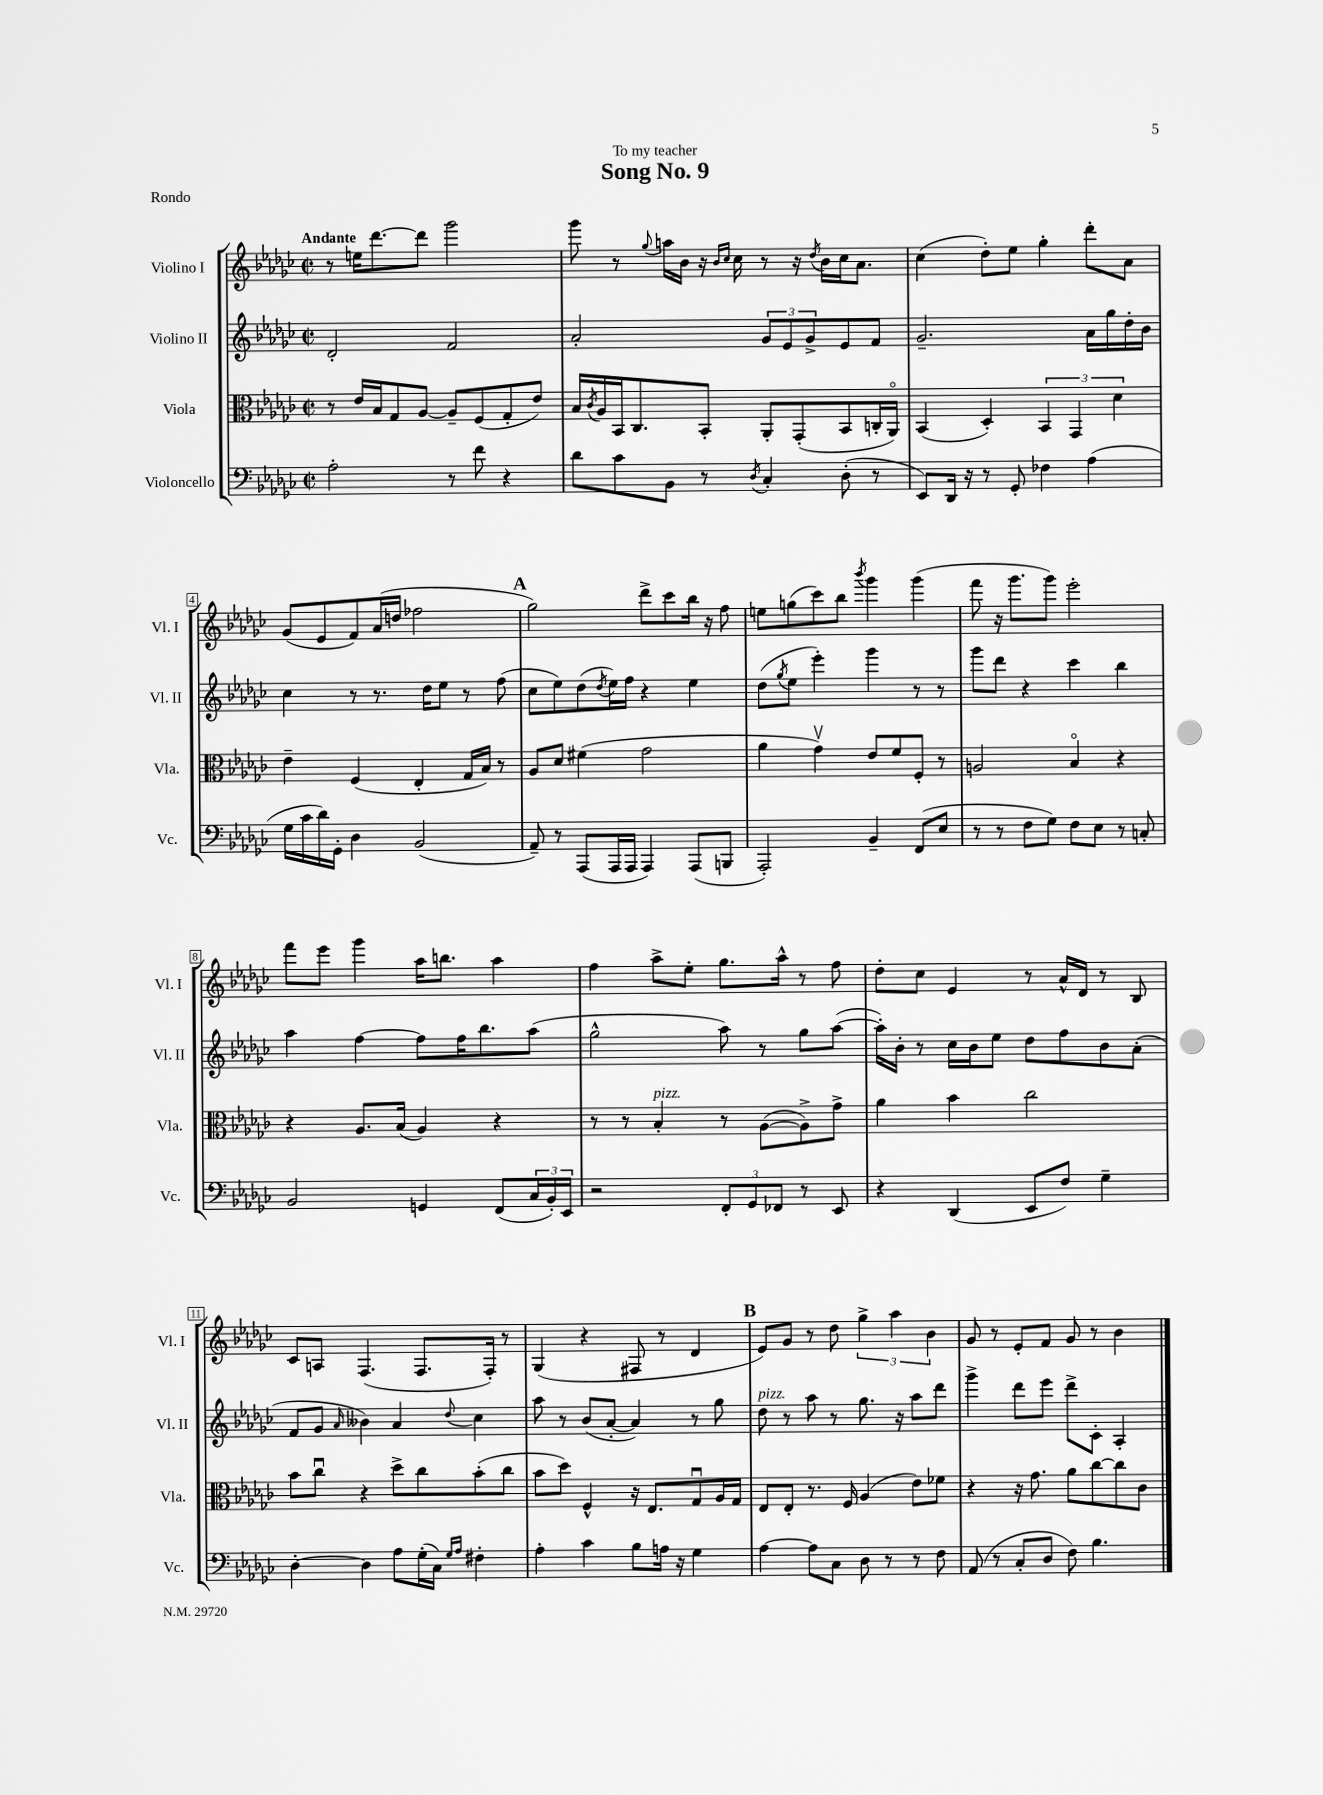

**kern	**kern	**kern	**kern
*part4	*part3	*part2	*part1
*staff4	*staff3	*staff2	*staff1
*I"Violoncello	*I"Viola	*I"Violino II	*I"Violino I
*I'Vc.	*I'Vla.	*I'Vl. II	*I'Vl. I
*clefF4	*clefC3	*clefG2	*clefG2
*k[b-e-a-d-g-c-]	*k[b-e-a-d-g-c-]	*k[b-e-a-d-g-c-]	*k[b-e-a-d-g-c-]
*M2/2	*M2/2	*M2/2	*M2/2
*met(c|)	*met(c|)	*met(c|)	*met(c|)
=1	=1	=1	=1
!	!	!	!LO:TX:a:B:t=Andante
2A-'\	8r	2d-'/	8r
.	16e-/LL	.	16een\KL
.	16B-/J	.	[8.ddd-\
.	8G-/	.	.
.	[8A-/J	.	8ddd-\J]
8r	8A-~/L]	2f/	2ggg-\
8f\	(8F/	.	.
4r	8G-'/	.	.
.	8e-/J)	.	.
=2	=2	=2	=2
8d-\L	16B-/LL	2a-'/	8ggg-\
.	8qc-/	.	.
.	16A-/	.	.
8c-\	16BB-/J	.	8r
.	8.C-/	.	.
.	.	.	8qqgg-/
8BB-\J	.	.	16aan\LL
.	.	.	16b-\JJ
8r	8BB-'/J	.	16r
.	.	.	16qqb-/LL
.	.	.	16qqcc-/JJ
.	.	.	16cc-\
8qD-/	.	.	.
4C-'/	8AA-'/L	12g-/L	8r
.	.	12e-/	.
.	(8GG-'/	.	16r
.	.	12g-^/	.
.	.	.	8qdd-/
.	.	.	16b-\LL
(8D-'\	8BB-/	8e-/	16cc-\J
.	.	.	8.a-\J
8r	16Cn'/L	8f/J	.
.	16AA-/JJ)	.	.
=3	=3	=3	=3
8EE-/L)	(4BB-/	2.g-~/	(4cc-\
16DD-/Jk	.	.	.
16r	.	.	.
8r	4D-'/)	.	8dd-'\L)
8GG-'/	.	.	8ee-\J
4F-X\	6BB-/	.	4gg-'\
.	6GG-/	.	.
(4A-\	.	16a-\LL	8ddd-'\L
.	.	16gg-\	.
.	6d-\	.	.
.	.	16dd-'\	8a-\J
.	.	16b-\JJ	.
!!LO:LB:g=z
=4	=4	=4	=4
16G-\LL	4e-~\	4cc-\	(8g-/L
16c-\	.	.	.
16d-\)	.	.	8e-/
16GG-'\JJ	.	.	.
4D-\	(4F/	8r	8f/)
.	.	8.r	(16a-/L
.	.	.	16ddn/JJ
(2BB-/	4E-'/	.	2ff-X\
.	.	16dd-\KL	.
.	.	8ee-\J	.
.	16G-/LL	8r	.
.	16B-/JJ)	.	.
.	8r	(8ff\	.
!!LO:REH:place=s1:t=A
=5	=5	=5	=5
8AA-~/)	8A-/L	8cc-\L	2gg-\)
8r	8d-/J	8ee-\)	.
(8AAA-/L	(4f#X\	(8dd-\	.
.	.	8qdd-/	.
16AAA-/L	.	16ee-\L)	.
16AAA-/JJ	.	16ff\JJ	.
4AAA-/)	2g-\	4r	8ddd-^\L
.	.	.	8ccc-\
(8AAA-/L	.	4ee-\	16bb-\Jk
.	.	.	16r
8BBBn/J	.	.	8ff\
=6	=6	=6	=6
2AAA-'/)	4a-\	(8dd-\L	8een\L
.	.	8qgg-/	.
.	.	8ee-\J	(8ggn\
.	4g-v\)	4eee-'\)	8ccc-\)
.	.	.	8bb-\J
.	.	.	8qbbb-/
4BB-~/	8e-/L	4ggg-\	4ggg-\
.	8f/	.	.
(8FF/L	8F'/J	8r	(4ggg-\
8E-/J	8r	8r	.
=7	=7	=7	=7
8r	2An/	8ggg-\L	8fff\
8r	.	8ddd-\J	16r
.	.	.	8.ggg-\L
8F\L	.	4r	.
8G-\J)	.	.	8ggg-\J)
8F\L	4B-/	4ccc-\	2eee-'\
8E-\J	.	.	.
8r	4r	4bb-\	.
8Cn'/	.	.	.
!!LO:LB:g=z
=8	=8	=8	=8
2BB-/	4r	4aa-\	8fff\L
.	.	.	8eee-\J
.	8.A-/L	[4ff\	4ggg-\
.	(16B-/Jk	.	.
4GGn/	4A-/)	8ff\L]	16aa-\KL
.	.	.	8.bbn\J
.	.	16ff\K	.
.	.	8.bb-\	.
(8FF/L	4r	.	4aa-\
24C-/L	.	(8aa-\J	.
24BB-'/)	.	.	.
24EE-/JJ	.	.	.
=9	=9	=9	=9
2r	8r	2gg-^^\	4ff\
.	8r	.	.
!	!LO:TX:a:i:t=pizz.	!	!
.	4B-'/	.	8aa-^\L
.	.	.	8ee-'\J
12FF'/L	8r	8aa-\)	8.gg-\L
12GG-/	.	.	.
.	([8A-\L	8r	.
12FF-X/J	.	.	.
.	.	.	16aa-^^\Jk
8r	8A-^\])	8gg-\L	8r
8EE-/	8g-^\J	([8aa-\J	8ff\
=10	=10	=10	=10
4r	4a-\	16aa-'\LL])	8dd-'\L
.	.	16b-'\JJ	.
.	.	8r	8cc-\J
(4DD-/	4b-\	16cc-\LL	4e-/
.	.	16b-\J	.
.	.	8ee-\J	.
8EE-/L	2cc-\	8dd-\L	8r
8F/J)	.	8ff\	16a-^^/LL
.	.	.	16d-/JJ
4G-~\	.	8b-\	8r
.	.	(8a-'\J	8B-/
!!LO:LB:g=z
=11	=11	=11	=11
[4D-'\	8b-\L	8f/L	8c-/L
.	8cc-u\J	8g-/J	8An/J
.	.	16qqa-/	.
4D-\]	4r	4b--X\)	(4.F/
8A-\L	8dd-^\L	4a-/	.
(16G-'\L	8cc-\	.	8.F/L
16C-\JJ)	.	.	.
16qqG-/LL	.	.	.
16qqA-/JJ	.	8qqdd-/	.
4F#X'\	(8b-'\	4cc-\	.
.	.	.	16F'/Jk)
.	8cc-\J	.	8r
=12	=12	=12	=12
4A-'\	8b-\L	8aa-\	(4G-/
.	8dd-\J)	8r	.
4c-\	4F^^/	(8b-/L	4r
.	.	[8a-'/J	.
8B-\L	16r	4a-/])	8F#X/
.	8.E-/L	.	.
16An\Jk	.	.	8r
16r	.	.	.
4G-\	8G-u/	8r	4d-/
.	16A-/L	8gg-\	.
.	16G-/JJ	.	.
!!LO:REH:place=s1:t=B
=13	=13	=13	=13
!	!	!LO:TX:a:i:t=pizz.	!
[4A-\	8E-/L	8dd-\	8e-/L)
.	8E-'/J	8r	8g-/J
8A-\L]	8.r	8aa-\	8r
8C-\J	.	8r	8dd-\
.	16F/	.	.
8D-\	(4A-/	8.gg-\	6gg-^\
8r	.	.	.
.	.	.	6aa-\
.	.	16r	.
8r	8e-\L)	8aa-\L	.
.	.	.	6b-\
8F\	8f-X\J	8ddd-\J	.
=14	=14	=14	=14
(8AA-/	4r	4ggg-^\	8g-/
8r	.	.	8r
8C-'/L	16r	8ddd-\L	8e-'/L
.	8.g-\	.	.
8D-/J	.	8eee-\J	8f/J
8F\)	8a-\L	8ddd-^\L	8g-/
4.B-\	[8cc-\	8c-'\J	8r
.	8cc-\]	4A-'/	4b-\
.	8c-\J	.	.
==	==	==	==
*-	*-	*-	*-
